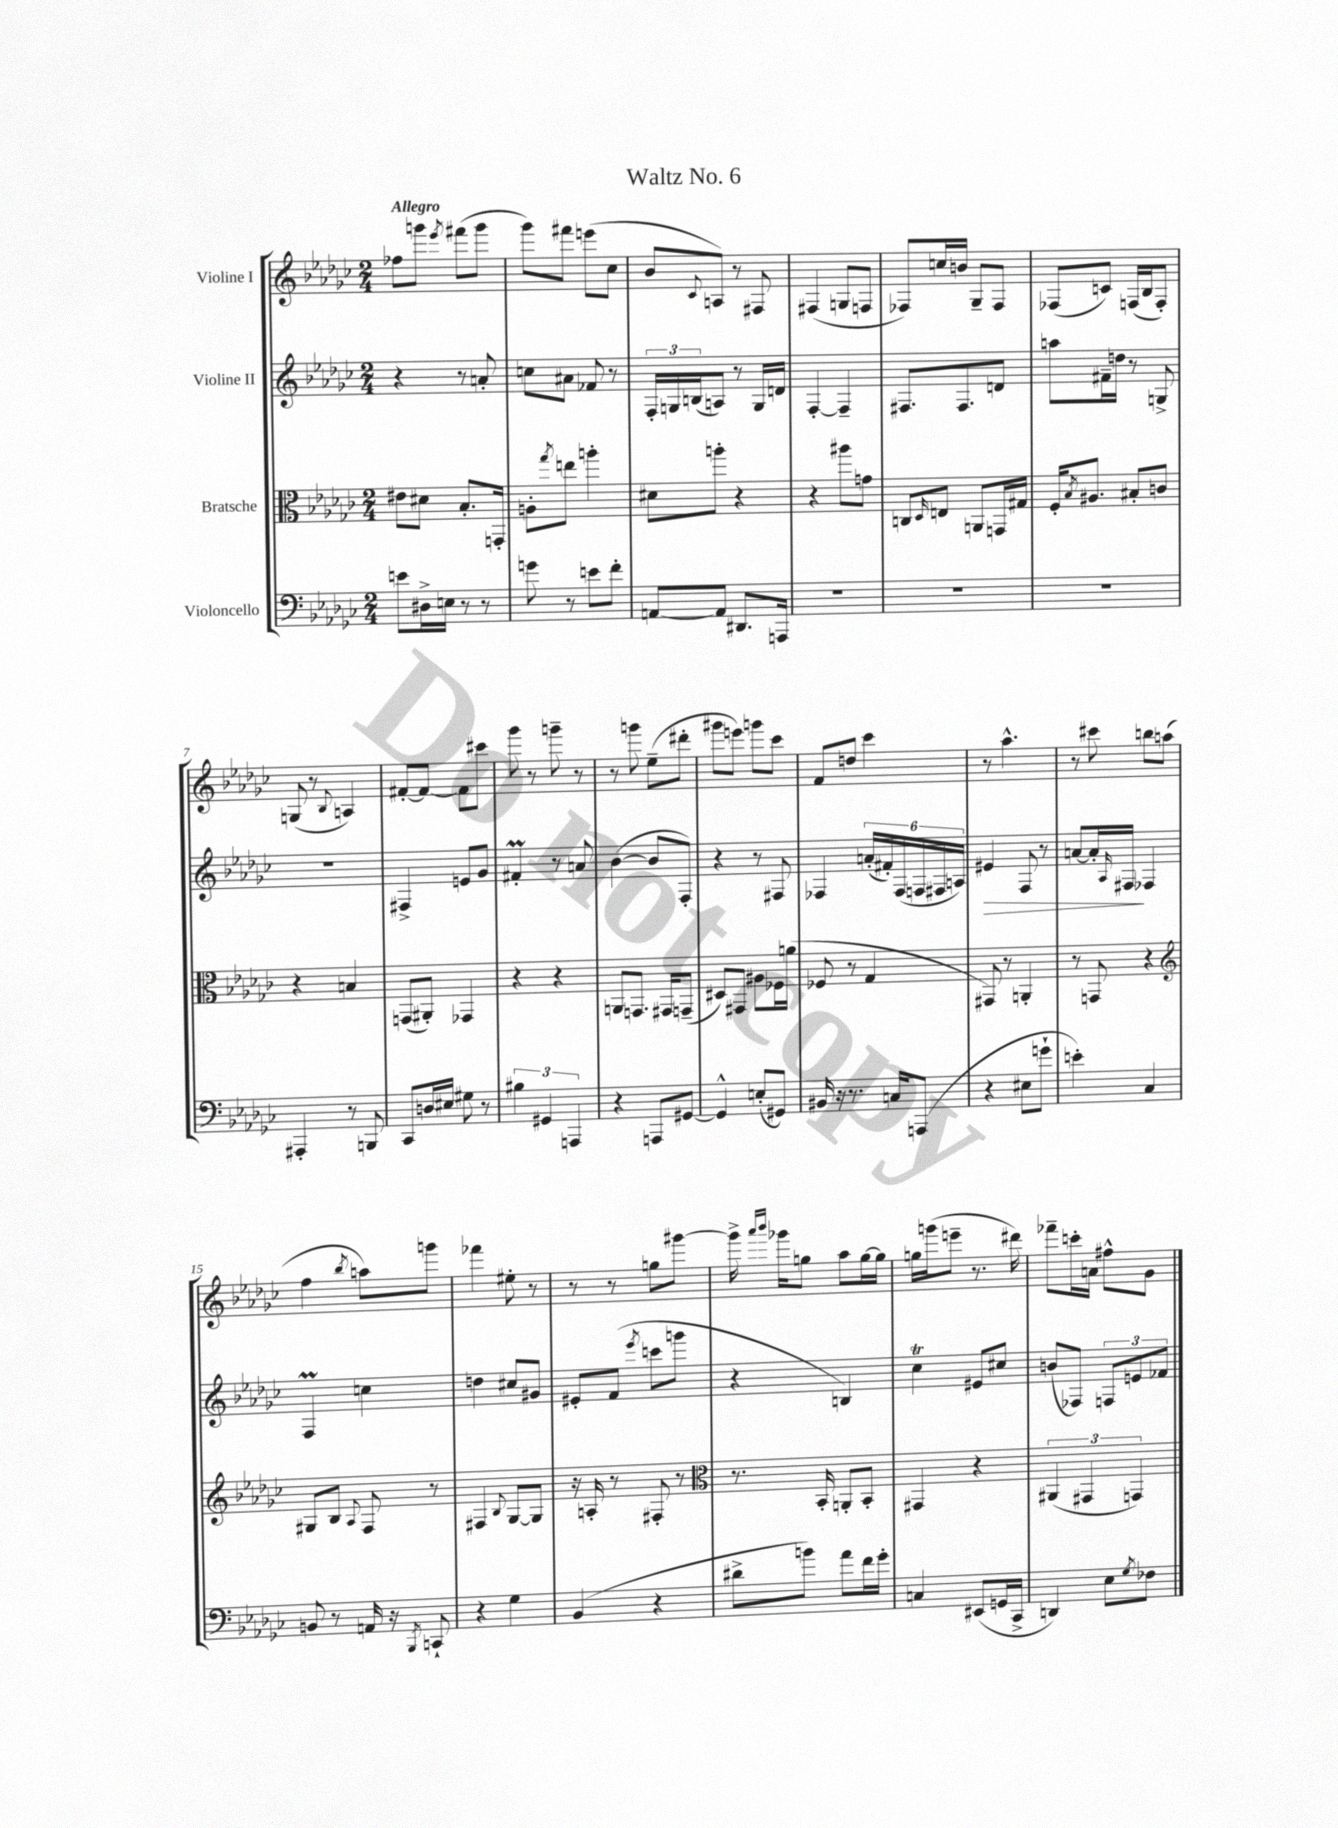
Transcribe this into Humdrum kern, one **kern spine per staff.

**kern	**kern	**kern	**kern
*staff4	*staff3	*staff2	*staff1
*clefF4	*clefC3	*clefG2	*clefG2
*k[b-e-a-d-g-c-]	*k[b-e-a-d-g-c-]	*k[b-e-a-d-g-c-]	*k[b-e-a-d-g-c-]
*M2/4	*M2/4	*M2/4	*M2/4
8e\L	8e#\L	4r	8ff-\L
16D#^\L	8d#\J	.	8ggg\J
16E\JJ	.	.	.
.	.	.	8qeee-/
8r	8.B-'/L	8r	(8fff#\L
8r	.	8a'/	8ggg\J
.	16GG'/Jk	.	.
=	=	=	=
8g\	8A'\L	8cc\L	8ggg-\L)
.	8qgg-/	.	.
8r	8ee\J	8a#\J	8fff#\J
8e\L	4aa'\	8f-/	(8eee\L
8f'\J	.	8r	8cc-\J
=	=	=	=
[8AA/L	8d#\L	24F'/LL	8b-/L
.	.	24G/	.
.	.	(24B/J	.
.	.	.	8qqc-/
8AA/]J	8aa'\J	8A/J)	8A/J)
8.DD#/L	4r	8r	8r
.	.	16G/LL	8F#/
16AAA/Jk	.	16d/JJ	.
=	=	=	=
2r	4r	[4F'/	(4F#/
.	8aa#\L	4F~/]	8G/L
.	8g\J	.	8F/J
=	=	=	=
2r	8C/L	8.F#/L	8F-/L)
.	16qqD-/	.	.
.	8E/J	.	16cc/L
.	.	8.F#/	16b/JJ
.	8AA/L	.	8G-~/L
.	16GG/L	8d/J	8F-/J
.	16G#/JJ	.	.
=	=	=	=
2r	16F'/LK	8aa\L	(8F-/L
.	8qB-/	.	.
.	8.A#/J	.	.
.	.	16f#~\L	8c/J)
.	.	16dd\JJ	.
.	8B#'/L	8r	(16F/LL
.	.	.	16B-/J
.	8c/J	8G^/	8F'/J)
=	=	=	=
4AAA#'/	4r	2r	(8G/
.	.	.	8r
.	.	.	8qqB-/
8r	4B/	.	4A/)
8BBB/	.	.	.
=	=	=	=
8CC-/L	(8GG/L	4F#^/	[8f#'/L
16D/L	8AA#'/J)	.	8f#/_J
16E#/JJ	.	.	.
8G#\	4GG-/	8e/L	8f#\]L
8r	.	8g-/J	8ccc#\J
=	=	=	=
6B#\	4r	4f#'/	8ggg-\
.	.	.	8r
6GG#/	.	.	.
.	4r	8r	8ggg~\
6AAA/	.	.	.
.	.	8a/	8r
=	=	=	=
4r	8AA/L	([4b-\	8r
.	8.GG/J	.	8ggg\
8AAA/L	.	8b-/]L	(8ee-~\L
.	16GG#/LK	.	.
[8GG#/J	(8GG~/J	8F'/J)	8ddd#'\J
=	=	=	=
4GG#^^/]	8D#/L)	4r	8ggg#\L
.	8GG#/J	.	8eee\J)
(8E'/L	8A#\L	8r	8ggg\L
8GG#/J)	16F-\L	8F#/	8ccc-\J
.	(16a\JJ	.	.
=	=	=	=
16BB#/	8F-/	4F-/	8f/L
16r	.	.	.
8.r	8r	.	8dd/J
.	4G-/	(24a'/LL	4ccc-\
.	.	24f#'/)	.
16C/LK	.	.	.
.	.	(24F-/	.
(8AAA/J	.	24F/	.
.	.	24F#/	.
.	.	24A/JJ)	.
=	=	=	=
4r	8GG#/)	4e#/	8r
.	8r	.	4.aa-^^\
8E#\L	4AA'/	8F/	.
8g`\J	.	8r	.
=	=	=	=
4e'\)	8r	[8a/L	8r
.	8GG/	16a'/]L	8ccc#\
.	.	16qqA-/	.
.	.	16F#/JJ	.
4C-/	4r	4F-/	8bb\L
.	.	.	(8aa\J
=	=	=	=
*	*clefG2	*	*
8BB/	8G#/L	4F/	4ff\
8r	8B-/J	.	.
.	8qqA-/	.	8qbb-/
16AA/	8F/	4cc\	8aa\L)
16r	.	.	.
8qBBB-/	.	.	.
8CC`/	8r	.	8ggg\J
=	=	=	=
4r	4F#/	4dd\	4fff-\
.	8qqB-/	.	.
4G-\	[8G-/L	8cc#/L	8ee#'\
.	8G-/]J	8g#/J	8r
=	=	=	=
(4BB-/	16r	8e#'/L	8r
.	16A'/	.	.
.	8r	(8f/J	8r
.	.	8qeee-/	.
4r	8F#'/	8ccc\L	8gg\L
.	8r	8ggg\J	[8ggg#\J
=	=	=	=
*	*clefC3	*	*
8d#^\L	8.r	4r	16ggg#^\]
.	.	.	16qqaaa-/LL
.	.	.	16qqbbb-/JJ
.	.	.	16ggg-\LK
8b\J)	.	.	8gg\J
.	16BB-'/	.	.
8a-\L	8AA'/L	4B/)	8aa-\L
16f\L	8BB-'/J	.	[16gg\L
16g-'\JJ	.	.	16gg\]JJ
=	=	=	=
4C/	4GG#/	4cc-\	16gg\LL
.	.	.	(16ggg\J
.	.	.	8eee~\J
(8EE#/L	4r	8e#/L	8.r
16GG/L	.	8cc#/J	.
16CC-^/JJ	.	.	16ddd#\)
=	=	=	=
4DD/)	(6AA#/	(8b/L	8fff-~\L
.	.	8F-/J)	16ccc'\L
.	6GG#/	.	.
.	.	.	16a\JJ
8E-\L	.	12F/L	8ff#^^\L
.	6GG/)	12e/	.
8qG-/	.	.	.
8F-\J	.	.	8g-\J
.	.	12f-/J	.
==	==	==	==
*-	*-	*-	*-
